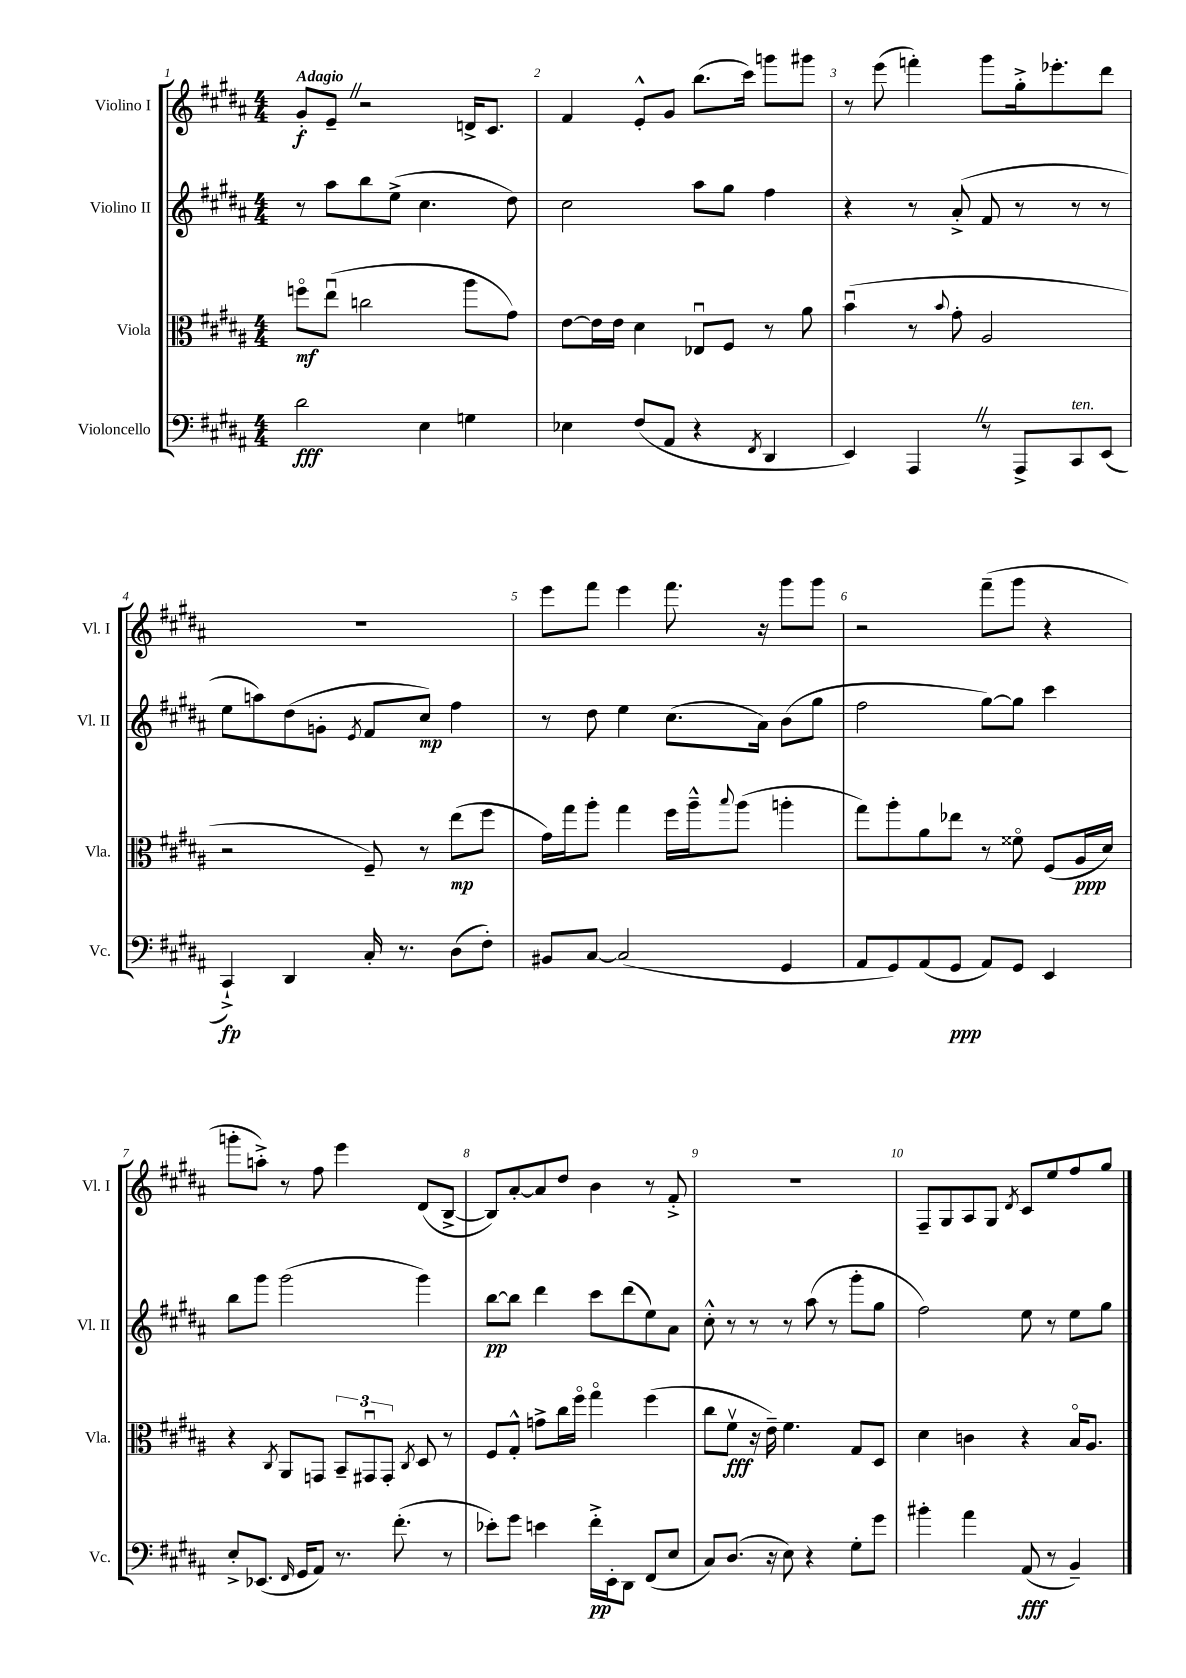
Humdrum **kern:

**kern	**kern	**kern	**kern
*staff4	*staff3	*staff2	*staff1
*clefF4	*clefC3	*clefG2	*clefG2
*k[f#c#g#d#a#]	*k[f#c#g#d#a#]	*k[f#c#g#d#a#]	*k[f#c#g#d#a#]
*M4/4	*M4/4	*M4/4	*M4/4
2d#\	8ffo\L	8r	8g#'/L
.	(8eeu\J	8aa#\L	8e~/J
.	2cc\	8bb\	2r
.	.	(8ee^\J	.
4E\	.	4.cc#\	.
4G\	8aa#\L	.	16d^/LK
.	.	.	8.c#/J
.	8g#\J)	8dd#\)	.
=	=	=	=
4E-\	[8e\L	2cc#\	4f#/
.	16e\]L	.	.
.	16e\JJ	.	.
(8F#/L	4d#\	.	8e'^^/L
8AA#/J	.	.	8g#/J
4r	8E-u/L	8aa#\L	(8.bb\L
.	8F#/J	8gg#\J	.
.	.	.	16ccc#\Jk)
8qFF#/	.	.	.
4DD#/	8r	4ff#\	8ggg\L
.	8a#\	.	8ggg#\J
=	=	=	=
4EE/)	(4bu\	4r	8r
.	.	.	(8eee\
4AAA#/	8r	8r	4fff'\)
.	8qqb/	.	.
.	8g#'\	(8a#'^/	.
8r	2A#/	8f#/	8ggg#\L
8AAA#^/L	.	8r	16gg#'^\k
.	.	.	8.eee-'\
8CC#/	.	8r	.
(8EE/J	.	8r	8ddd#\J
=	=	=	=
4CC#`^/)	2r	8ee\L	1r
.	.	8aa\)	.
4DD#/	.	(8dd#\	.
.	.	8g'\J	.
.	.	8qe/	.
16C#'/	8F#~/)	8f#/L	.
8.r	.	.	.
.	8r	8cc#/J)	.
(8D#\L	(8ee\L	4ff#\	.
8F#'\J)	8ff#\J	.	.
=	=	=	=
8BB#/L	16g#\LL)	8r	8eee\L
.	16gg#\J	.	.
[8C#/J	8aa#'\J	8dd#\	8fff#\J
(2C#/]	4gg#\	4ee\	4eee\
.	16ff#\LL	(8.cc#\L	8.fff#\
.	16aa#~^^\J	.	.
.	8qqbb/	.	.
.	(8aa#\J	.	.
.	.	16a#\Jk)	16r
4GG#/	4aa'\	(8b\L	8ggg#\L
.	.	8gg#\J	8ggg#\J
=	=	=	=
8AA#/L	8gg#\L)	2ff#\	2r
8GG#/)	8aa#'\	.	.
(8AA#/	8a#\	.	.
8GG#/J	8ee-\J	.	.
8AA#/L)	8r	[8gg#\L)	(8fff#~\L
8GG#/J	8f##o\	8gg#\]J	8ggg#\J
4EE/	(8F#/L	4ccc#\	4r
.	16A#/L	.	.
.	16d#/JJ)	.	.
=	=	=	=
8E'^/L	4r	8bb\L	8ggg'\L
(8.EE-/J	.	8ggg#\J	8aa'^\J)
.	8qC#/	.	.
.	8AA#/L	(2ggg#\	8r
16qqFF#/	.	.	.
16GG#/LK	.	.	.
8AA#/J)	8GG/J	.	8ff#\
8.r	12BB~/L	.	4eee\
.	12GG#u/	.	.
.	12GG#'/J	.	.
(8.f#'\	.	.	.
.	8qC#/	.	.
.	8D#/	4ggg#\)	(8d#/L
8r	8r	.	[8B^/J
=	=	=	=
8e-'\L)	8F#/L	[8bb\L	8B/]L)
8g#\J	8G#'^^/J	8bb\]J	[8a#'/
4e\	8g^\L	4ddd#\	8a#/]
.	16cc#\L	.	8dd#/J
.	16ff#o\JJ	.	.
16f#'^\LL	4gg#o\	8ccc#\L	4b\
16EE'\J	.	.	.
8DD#\J	.	(8ddd#\	.
(8FF#/L	(4ff#\	8ee\)	8r
8E/J	.	8a#\J	8f#'^/
=	=	=	=
8C#/L)	8cc#\L	8cc#'^^\	1r
(8.D#/J	8f#v\J	8r	.
.	16r	8r	.
16r	16e~\)	.	.
8E\)	4.f#\	8r	.
4r	.	(8aa#\	.
.	.	8r	.
8G#'\L	8G#/L	8ggg#'\L	.
8g#\J	8D#/J	8gg#\J	.
=	=	=	=
4b#'\	4d#\	2ff#\)	8F#~/L
.	.	.	8G#/
4a#\	4c\	.	8A#/
.	.	.	8G#/J
.	.	.	8qd#/
(8AA#/	4r	8ee\	8c#/L
8r	.	8r	8ee/
4BB~/)	16Bo/LK	8ee\L	8ff#/
.	8.A#/J	.	.
.	.	8gg#\J	8gg#/J
==	==	==	==
*-	*-	*-	*-
